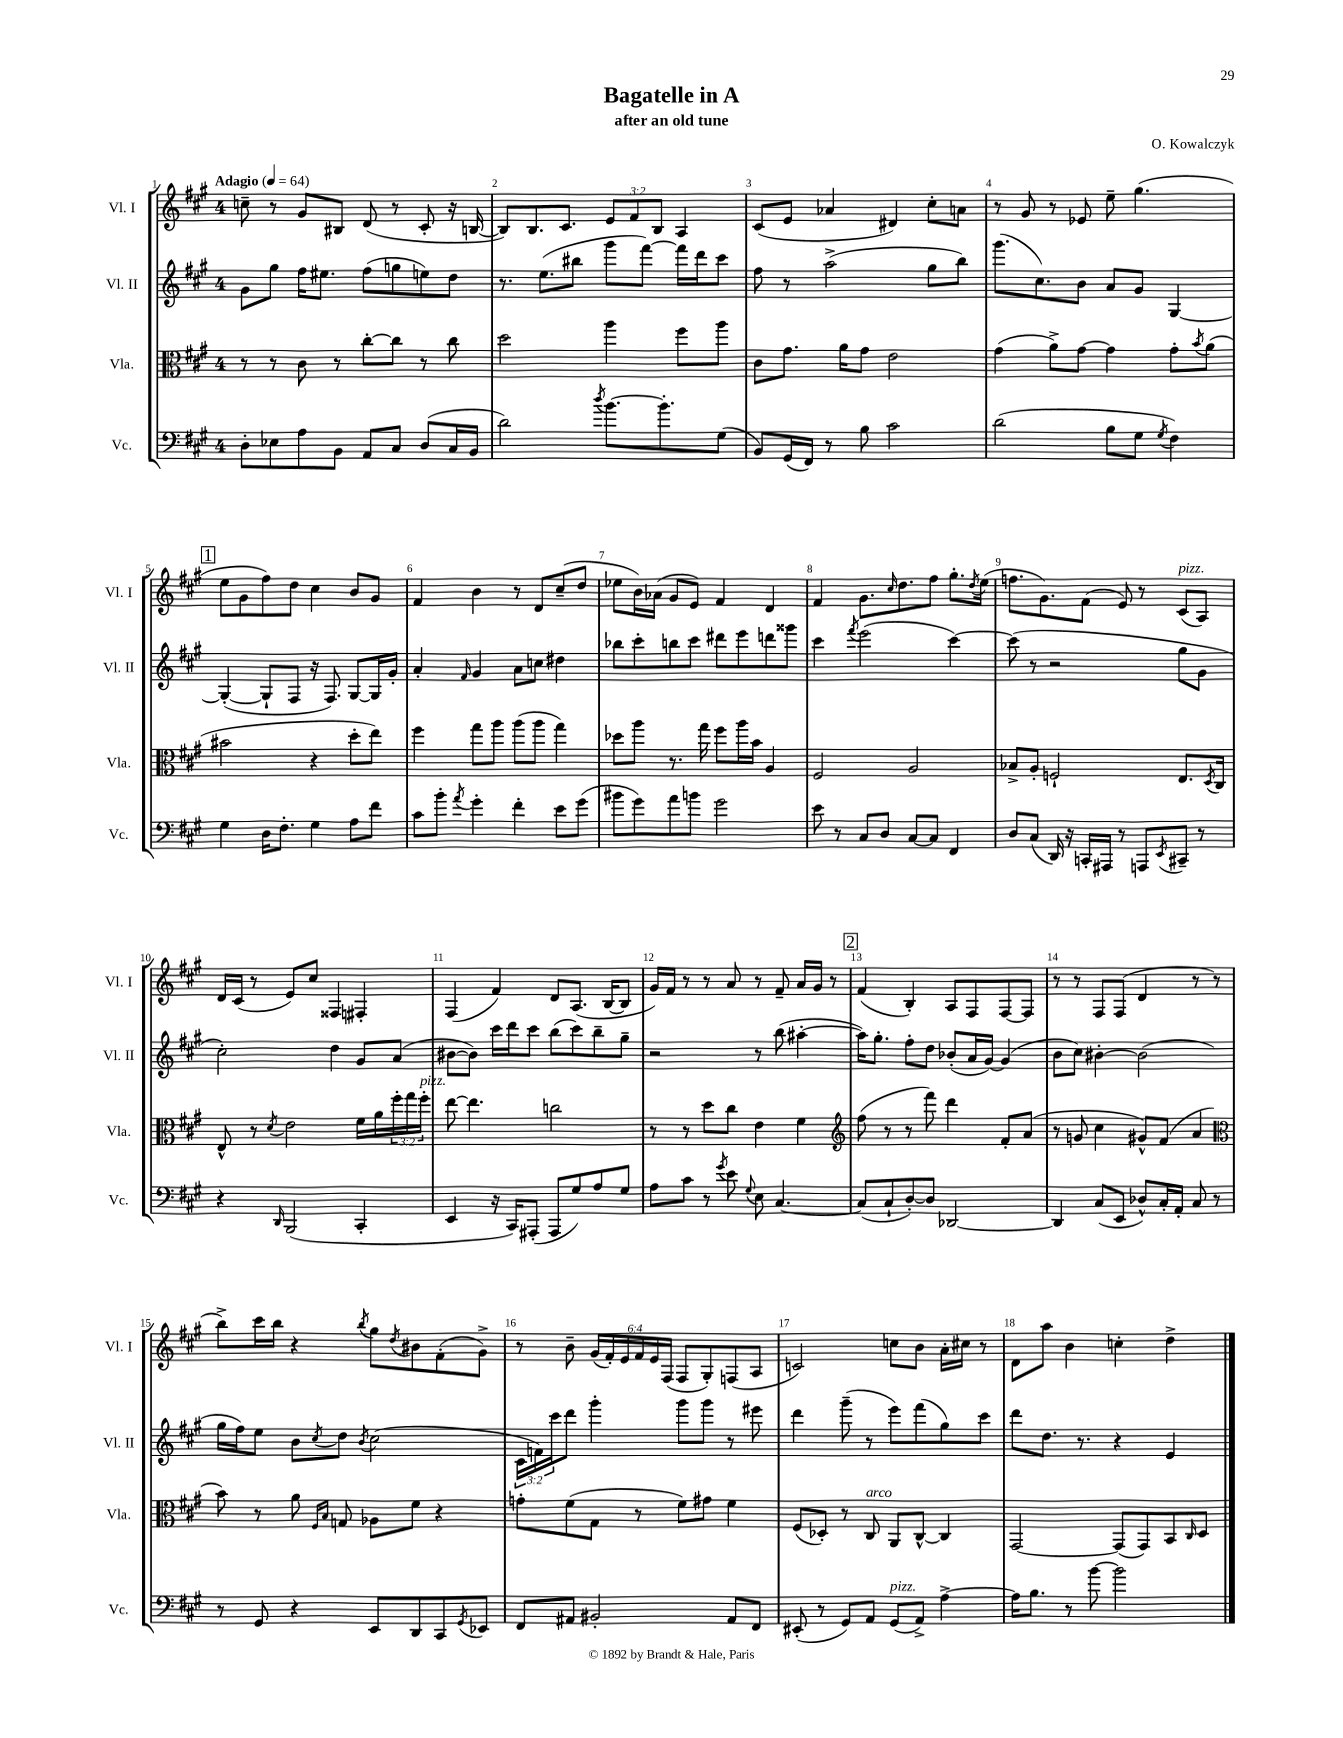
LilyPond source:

\header { title = "Bagatelle in A" composer = "O. Kowalczyk" subtitle = "after an old tune" }
<<
\new StaffGroup <<
\new Staff = "s0" \with { instrumentName = "Vl. I" shortInstrumentName = "Vl. I" } {
    \clef treble \key a \major \once \override Staff.TimeSignature.style = #'single-digit \time 4/4 \override Staff.TupletNumber.text = #tuplet-number::calc-fraction-text \tempo "Adagio" 4 = 64
    c''8-- r8 gis'8 bis8 d'8( r8 cis'8-. r16 b16~ |
    b8) b8. cis'8. \tuplet 3/2 { e'8 fis'8 b8 } a4 |
    cis'8( e'8 aes'4 dis'4) cis''8-. a'8 |
    r8 gis'8 r8 ees'8 e''8-- gis''4.( |
    \mark \markup { \box "1" } e''8 gis'8 fis''8) d''8 cis''4 b'8 gis'8 |
    fis'4 b'4 r8 d'8 cis''8--( d''8 |
    ees''8 b'16) aes'16( gis'8 e'8) fis'4 d'4 |
    fis'4 gis'8. \grace { cis''16 } d''8. fis''8 gis''8.-. \acciaccatura { d''8 } e''16( |
    f''8. gis'8.) fis'8( e'8) r8 cis'8^\markup { \italic "pizz." }( a8) |
    d'16 cis'16( r8 e'8) cis''8 fisis4 fis4-. |
    fis4( fis'4) d'8 a8.( b16~ b8 |
    gis'16) fis'16 r8 r8 a'8 r8 fis'8-- a'16 gis'16 r8 |
    \mark \markup { \box "2" } fis'4( b4-.) a8 fis8 fis8~ fis8 |
    r8 r8 fis8 fis8( d'4 r8 r8 |
    b''8->) cis'''16 b''16 r4 \acciaccatura { b''8 } gis''8 \acciaccatura { d''8 } bis'8 fis'8-.( gis'8->) |
    r8 b'8-- \tuplet 6/4 { gis'16( fis'16-.) e'16 fis'16 e'16 fis16( } fis8 gis8-.) f8( a8 |
    c'2) c''8 b'8 a'16-. cis''16 r8 |
    d'8 a''8 b'4 c''4-. d''4-> \bar "|." |
}
\new Staff = "s1" \with { instrumentName = "Vl. II" shortInstrumentName = "Vl. II" } {
    \clef treble \key a \major \once \override Staff.TimeSignature.style = #'single-digit \time 4/4 \override Staff.TupletNumber.text = #tuplet-number::calc-fraction-text
    gis'8 gis''8 fis''16 eis''8. fis''8( g''8 e''8) d''8 |
    r8. e''8.( bis''8 gis'''8 fis'''8~) fis'''16 d'''16 cis'''8 |
    fis''8 r8 a''2->( gis''8 b''8) |
    gis'''8.( cis''8.) b'8 a'8 gis'8 gis4~ |
    \mark \markup { \box "1" } gis4~-.( gis8-! fis8 r16 fis8.) gis8~ gis16 gis'16-. |
    a'4-. \grace { fis'16 } gis'4 a'8 c''8 dis''4 |
    bes''8 cis'''8-. b''8 cis'''8 dis'''8 e'''8 d'''8 gisis'''8 |
    cis'''4 \acciaccatura { fis'''8 } e'''2( cis'''4~) |
    cis'''8( r8 r2 gis''8 gis'8 |
    cis''2-.) d''4 gis'8 a'8( |
    bis'8~ bis'8) cis'''16 d'''16 cis'''8 b''8( cis'''8) b''8-- gis''8-- |
    r2 r8 b''8( ais''4~-. |
    \mark \markup { \box "2" } ais''16) gis''8.-. fis''8-. d''8 bes'8-.( a'16 gis'16~) gis'4( |
    b'8 cis''8) bis'4~-. bis'2( |
    gis''16 fis''16) e''8 b'8 \acciaccatura { cis''8 } d''8 \acciaccatura { b'8 } cis''2( |
    \tuplet 3/2 { cis'16 f'16) cis'''16 } d'''8 gis'''4-. gis'''8 gis'''8 r8 eis'''8 |
    d'''4 gis'''8--( r8 e'''8) fis'''8( gis''8) cis'''8 |
    d'''8 d''8. r8. r4 e'4 \bar "|." |
}
\new Staff = "s2" \with { instrumentName = "Vla." shortInstrumentName = "Vla." } {
    \clef alto \key a \major \once \override Staff.TimeSignature.style = #'single-digit \time 4/4 \override Staff.TupletNumber.text = #tuplet-number::calc-fraction-text
    r8 r8 cis'8 r8 cis''8~-. cis''8 r8 cis''8 |
    d''2 a''4 fis''8 a''8 |
    cis'8 gis'8. a'16 gis'8 e'2 |
    gis'4( a'8->) gis'8~ gis'4 gis'8-. \acciaccatura { b'8 } a'8( |
    \mark \markup { \box "1" } bis'2 r4 d''8-. e''8) |
    fis''4 gis''8 a''8 a''8( a''8 gis''4) |
    des''8 a''8 r8. gis''16 fis''8 a''16 b'16 a4 |
    fis2 a2 |
    bes8-> a8-. f2-! e8. \acciaccatura { d8 } cis16 |
    e8-^ r8 \acciaccatura { d'8 } e'2 fis'16 a'16 \tuplet 3/2 { fis''16-. gis''16 fis''16-.^\markup { \italic "pizz." } } |
    e''8~ e''4. c''2 |
    r8 r8 d''8 cis''8 e'4 fis'4 |
    \mark \markup { \box "2" } \clef treble fis''8( r8 r8 fis'''8) d'''4 fis'8-. a'8( |
    r8 g'8 cis''4 gis'8-^) fis'8( a'4 |
    \clef alto b'8) r8 a'8 \grace { fis16 b16 } g8 aes8 fis'8 r4 |
    g'8-. fis'8( gis8 r8 fis'8) gis'8 fis'4 |
    fis8( des8-.) r8 cis8^\markup { \italic "arco" } a,8 cis8~-^ cis4 |
    gis,2~ gis,8( gis,8) b,8 \grace { cis16 } d8 \bar "|." |
}
\new Staff = "s3" \with { instrumentName = "Vc." shortInstrumentName = "Vc." } {
    \clef bass \key a \major \once \override Staff.TimeSignature.style = #'single-digit \time 4/4
    d8-. ees8 a8 b,8 a,8 cis8 d8( cis16 b,16 |
    d'2) \acciaccatura { d''8 } b'8.~ b'8.-. gis8( |
    b,8) gis,16( fis,16) r8 b8 cis'2 |
    d'2( b8 gis8 \acciaccatura { gis8 } fis4) |
    \mark \markup { \box "1" } gis4 d16 fis8.-. gis4 a8 fis'8 |
    cis'8 b'8-. \acciaccatura { a'8 } gis'4-. fis'4-. e'8 gis'8( |
    bis'8 gis'8) a'8 b'8 gis'2 |
    e'8 r8 cis8 d8 cis8~ cis8 fis,4 |
    d8 cis8( d,16) r16 c,16-. ais,,16 r8 a,,8 \acciaccatura { e,8 } cis,8-- r8 |
    r4 \grace { d,16 } b,,2( cis,4-. |
    e,4 r16 cis,16) ais,,8-.( ais,,8 gis8) a8 gis8 |
    a8 cis'8 r8 \acciaccatura { gis'8 } e'8 \appoggiatura { gis8 } e8 cis4.~ |
    \mark \markup { \box "2" } cis8( cis8-! d8~-.) d8 des,2~ |
    des,4 cis8( e,8 des8-^) cis16-. a,16-. cis8 r8 |
    r8 gis,8 r4 e,8 d,8 cis,8 \acciaccatura { gis,8 } ees,8 |
    fis,8 ais,8 bis,2-. ais,8 fis,8 |
    eis,8-.( r8 gis,8) a,8 gis,8^\markup { \italic "pizz." }( a,8->) a4~-> |
    a16 b8. r8 b'8~ b'2 \bar "|." |
}
>>
>>
\layout { \context { \Score \override BarNumber.break-visibility = ##(#f #t #t) barNumberVisibility = #all-bar-numbers-visible } }
